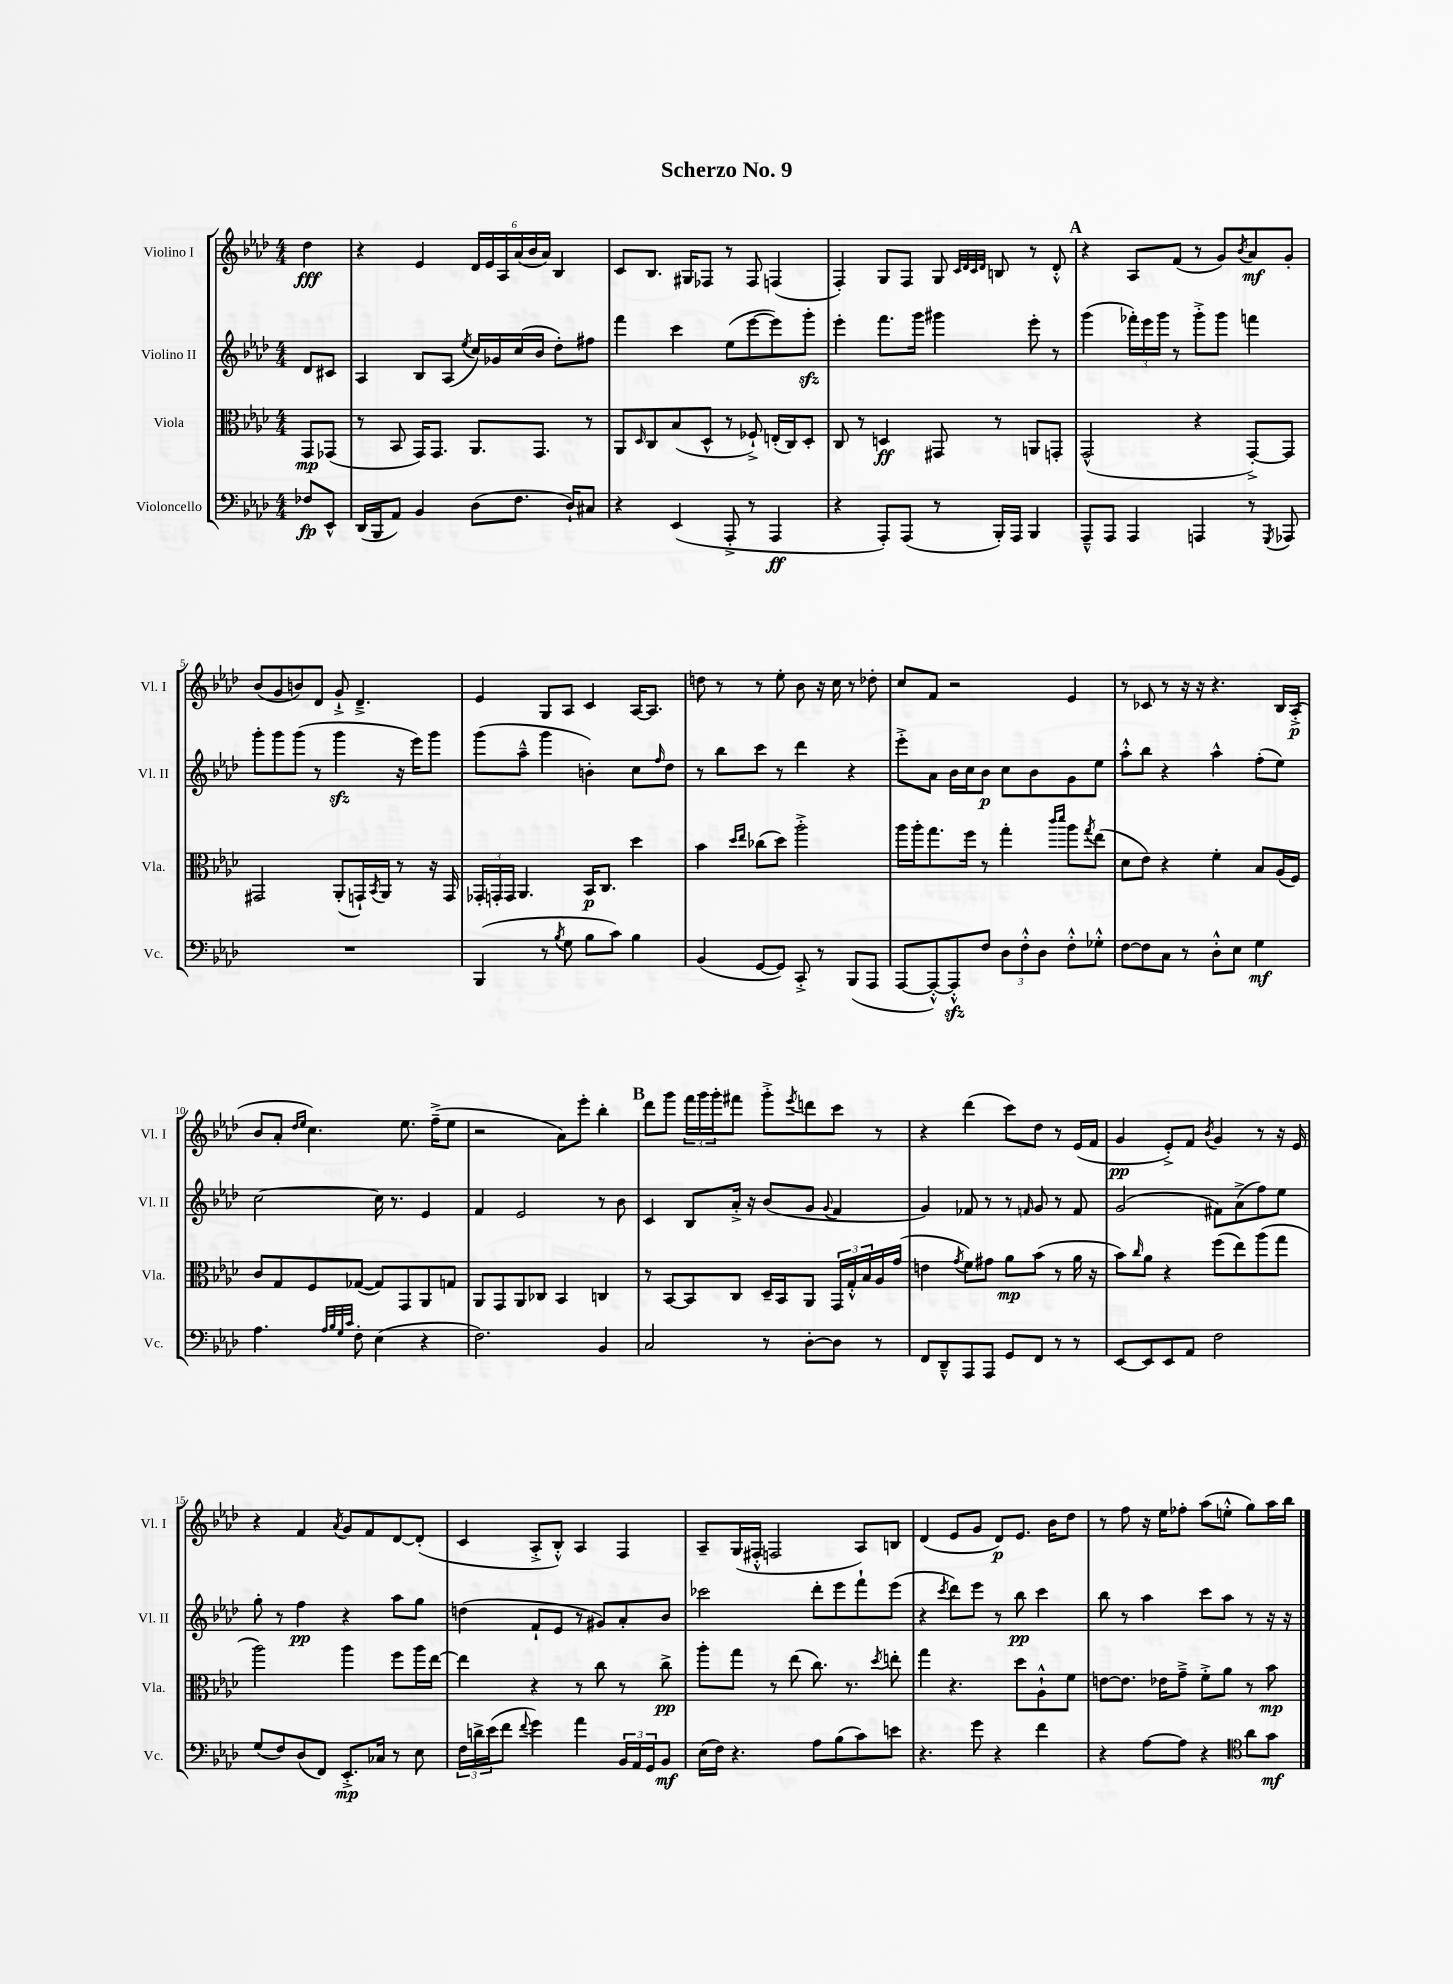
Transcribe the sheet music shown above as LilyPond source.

\header { title = "Scherzo No. 9" }
<<
\new StaffGroup <<
\new Staff = "s0" \with { instrumentName = "Violino I" shortInstrumentName = "Vl. I" } {
    \clef treble \key aes \major \numericTimeSignature \time 4/4 \partial 4
    des''4\fff |
    r4 ees'4 \tuplet 6/4 { des'16 ees'16 aes16 aes'16( bes'16 aes'16) } bes4 |
    c'8 bes8. gis16 fes8 r8 fes8 f4( |
    f4-.) g8 f8 g8 \grace { c'32 des'32 c'32 des'32 } b8 r8 des'8-.-^ |
    \mark \markup { \bold "A" } r4 aes8 f'8( r8 g'8) \acciaccatura { bes'8 } aes'8\mf g'8-. |
    bes'8( g'8 b'8) des'8 g'8-!-> des'4.---> |
    ees'4 g8 aes8 c'4 aes16~ aes8. |
    d''8 r8 r8 ees''8-. bes'8 r16 c''16 r8 des''8-. |
    c''8 f'8 r2 ees'4 |
    r8 ces'8 r8 r16 r16 r4. bes16 aes16-.->\p( |
    bes'8 aes'8-. \grace { des''16 ees''16 } c''4.) ees''8. f''16--->( ees''8 |
    r2 aes'8) ees'''8-. bes''4-. |
    \mark \markup { \bold "B" } des'''8 g'''8 \tuplet 3/2 { f'''16 g'''16 g'''16-. } fis'''8 g'''8-.-> \acciaccatura { ees'''8 } d'''8 c'''8 r8 |
    r4 des'''4( c'''8) des''8 r8 ees'16( f'16 |
    g'4\pp ees'8-.->) f'8 \acciaccatura { bes'8 } g'4 r8 r16 ees'16 |
    r4 f'4 \acciaccatura { aes'8 } g'8 f'8 des'8~ des'8-.( |
    c'4 aes8-.-> bes8-.-^) aes4 f4 |
    aes8-- g16( fis16-.-^ f2 aes8) b8 |
    des'4( ees'8 g'8 des'8\p) ees'8. bes'16 des''8 |
    r8 f''8 r16 ees''16 fes''8-. aes''8( e''8-.-^ g''8) aes''16 bes''16 \bar "|." |
}
\new Staff = "s1" \with { instrumentName = "Violino II" shortInstrumentName = "Vl. II" } {
    \clef treble \key aes \major \numericTimeSignature \time 4/4 \partial 4
    des'8 cis'8 |
    aes4 bes8 aes8( \acciaccatura { ees''8 } c''16) ges'16 c''16( bes'16 des''8-.) fis''8 |
    f'''4 c'''4 ees''8( ees'''8~ ees'''8) g'''8-.\sfz |
    ees'''4-. f'''8. g'''16 gis'''4 ees'''8-. r8 |
    \mark \markup { \bold "A" } g'''4( \tuplet 3/2 { fes'''16-.) ees'''16 g'''16 } r8 g'''8-.-> g'''8 f'''4 |
    g'''8-. g'''8 g'''8( r8 g'''4\sfz r16 ees'''16) g'''8 |
    g'''8( aes''8---^ g'''4 b'4-.) c''8 \grace { f''16 } des''8 |
    r8 bes''8 c'''8 r8 des'''4 r4 |
    ees'''8-.-> aes'8 bes'16 c''16 bes'8\p c''8 bes'8 g'8 ees''8 |
    aes''8-.-^ bes''8 r4 aes''4-^ f''8-.( ees''8) |
    c''2~ c''16 r8. ees'4 |
    f'4 ees'2 r8 bes'8 |
    \mark \markup { \bold "B" } c'4 bes8 aes'16-.-> r16 bes'8( g'8 \appoggiatura { g'8 } f'4 |
    g'4) fes'8 r8 r8 \grace { f'16 } g'8 r8 f'8 |
    g'2( fis'8) aes'8->( f''8) ees''8 |
    g''8-. r8 f''4\pp r4 aes''8 g''8 |
    d''4( f'8-! ees'8 r8 gis'8) aes'8-. bes'8 |
    ces'''2 des'''8-. ees'''8 f'''8-! ees'''8( |
    r4 \acciaccatura { c'''8 } des'''8) ees'''8 r8 bes''8\pp c'''4 |
    bes''8 r8 aes''4 c'''8 aes''8 r8 r16 r16 \bar "|." |
}
\new Staff = "s2" \with { instrumentName = "Viola" shortInstrumentName = "Vla." } {
    \clef alto \key aes \major \numericTimeSignature \time 4/4 \partial 4
    g,8\mp ges,8( |
    r8 bes,8 g,16) g,8. aes,8. g,8. r8 |
    aes,8 \grace { des16 } c8 bes8( des8-^ r8 fes8-!->) e16-.( c16) des8-. |
    c8 r8 d4\ff gis,8 r8 a,8 g,8-. |
    \mark \markup { \bold "A" } g,2-^( r4 g,8~-.->) g,8 |
    gis,2 aes,8-.( g,16-!) \acciaccatura { bes,8 } aes,16 r8 r16 g,16 |
    \tuplet 3/2 { ges,16-. g,16-. g,16 } aes,4. bes,16\p c8. des''4 |
    bes'4 \grace { des''16 ees''16 } ces''8( des''8) aes''2-.-> |
    aes''16 aes''16-. g''8. f''16 r8 g''4-. \grace { c'''16 des'''16 } aes''8 \acciaccatura { g''8 } ees''8( |
    des'8 ees'8) r4 f'4-. bes8 aes16( f16) |
    c'8 g8 f8 ges8~( ges8) g,8 aes,8 g8 |
    aes,8 g,8 aes,8 ces8 bes,4 c4 |
    \mark \markup { \bold "B" } r8 bes,8~ bes,8 c8 des16-- bes,16 aes,8 \tuplet 3/2 { g,16 g16-.-^ bes16 } aes16 g'16( |
    e'4 \acciaccatura { g'8 } f'8) gis'8 aes'8\mp bes'8( r8 aes'16 r16 |
    bes'8) \grace { c''16 } aes'8 r4 f''8( ees''8) aes''8( g''8 |
    aes''2) aes''4 f''8 aes''16 ees''16~ |
    ees''4 r4 r8 c''8 r8 c''8->\pp |
    aes''8-. g''8 r8 ees''8( c''8.) r8. \acciaccatura { des''8 } e''8-. |
    g''4 r4. des''8 aes8-!-^ f'8 |
    e'8~ e'8. ees'16 g'8---> f'8-.-> aes'8 r8 bes'8\mp \bar "|." |
}
\new Staff = "s3" \with { instrumentName = "Violoncello" shortInstrumentName = "Vc." } {
    \clef bass \key aes \major \numericTimeSignature \time 4/4 \partial 4
    fes8\fp ees,8-^ |
    des,16( bes,,16 aes,8) bes,4 des8( f8. des16-!) cis8 |
    r4 ees,4( aes,,8-.-> r8 aes,,4\ff |
    r4 aes,,8-.) aes,,8( r8 bes,,16-.) aes,,16 bes,,4 |
    \mark \markup { \bold "A" } aes,,8---^ aes,,8 aes,,4 a,,4 r8 \acciaccatura { g,,8 } aes,,8 |
    R1 |
    bes,,4( r8 \acciaccatura { bes8 } g8 bes8 c'8) bes4 |
    bes,4( g,8~ g,8) c,8-.-> r8 bes,,8( aes,,8 |
    aes,,8~ aes,,8~-.-^) aes,,8-.-^\sfz f8 \tuplet 3/2 { des8 f8-.-^ des8 } f8-.-^ ges8-.-^ |
    f8~ f8 c8 r8 des8-.-^ ees8 g4\mf |
    aes4. \grace { aes32 bes32 g32 c'32 } f8-. ees4( r4 |
    f2.) bes,4 |
    \mark \markup { \bold "B" } c2 r8 des8~-. des8 r8 |
    f,8 des,8---^ aes,,8 aes,,8 g,8 f,8 r8 r8 |
    ees,8~ ees,8 ees,8 aes,8 f2 |
    g8( f8) des8( f,8) ees,8.-.->\mp ces16 r8 ees8 |
    \tuplet 3/2 { f16 d'16-> ees'16( } f'8 \appoggiatura { f'8 } g'4) aes'4 \tuplet 3/2 { bes,16 aes,16 g,16 } bes,8\mf |
    ees16( f16) r4. aes8 bes8( c'8) e'8 |
    r4. g'8 r4 f'4 |
    r4 aes8~ aes8 r4 \clef tenor aes'8 g'8\mf \bar "|." |
}
>>
>>
